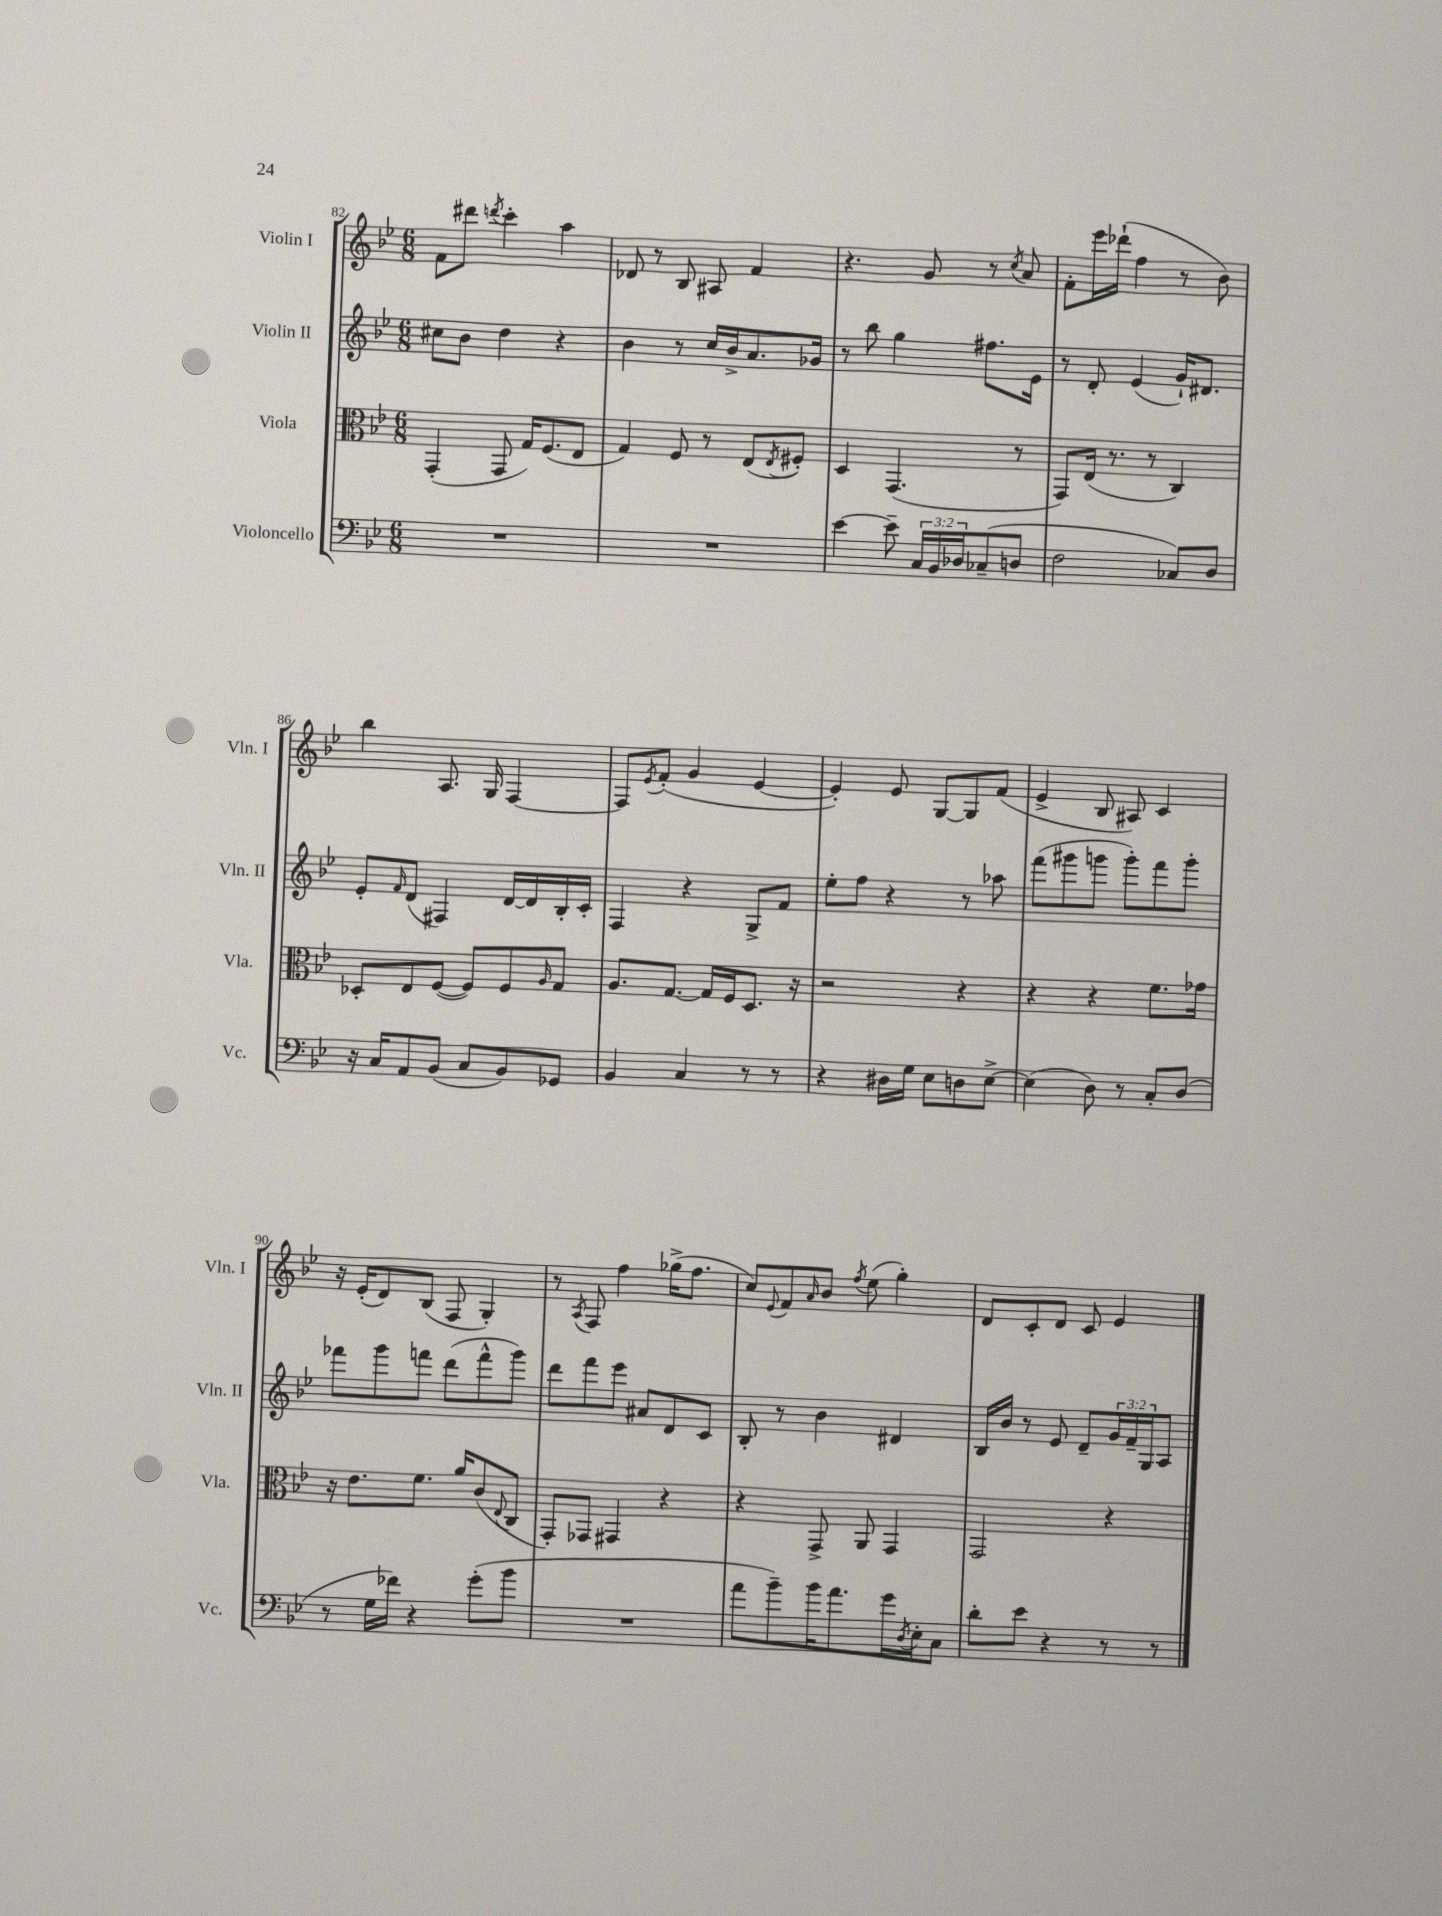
<<
\new StaffGroup <<
\new Staff = "s0" \with { instrumentName = "Violin I" shortInstrumentName = "Vln. I" } {
    \clef treble \key bes \major \numericTimeSignature \time 6/8
    f'8 dis'''8 \acciaccatura { d'''8 } c'''4-. a''4 |
    des'8 r8 bes8 ais8 f'4 |
    r4. g'8 r8 \acciaccatura { c''8 } a'8 |
    f'8-. ees'''16 des'''16-!( f''4 r8 bes'8) |
    bes''4 a8. g16 f4~ |
    f8 \acciaccatura { ees'8 } f'8-.( g'4 ees'4~ |
    ees'4-.) ees'8 g8~ g8 f'8( |
    ees'4-> bes8 ais8) c'4 |
    r16 ees'16-.( d'8) bes8( f8 g4-.) |
    r8 \acciaccatura { a8 } f8 f''4 ges''16->( f''8. |
    c''8) \appoggiatura { ees'8 } f'8 \grace { a'16 } bes'8 \acciaccatura { f''8 } ees''8( g''4-.) |
    d'8 c'8-. d'8 c'8 ees'4 \bar "|." |
}
\new Staff = "s1" \with { instrumentName = "Violin II" shortInstrumentName = "Vln. II" } {
    \clef treble \key bes \major \numericTimeSignature \time 6/8 \override Staff.TupletNumber.text = #tuplet-number::calc-fraction-text
    cis''8 bes'8 d''4 r4 |
    bes'4 r8 c''16 bes'16-> a'8. ges'16 |
    r8 bes''8 g''4 fis''8. ees'16 |
    r8 d'8-. ees'4( g'16-!) dis'8. |
    ees'8-. \grace { f'16 } d'8( fis4) d'16~ d'16 bes16-. c'16-. |
    f4 r4 g8-> f'8 |
    ees''8-. f''8 r4 r8 aes''8 |
    f'''8( gis'''8 g'''8 g'''8-.) f'''8 g'''8-. |
    fes'''8 g'''8 f'''8 d'''8( f'''8-^ g'''8) |
    d'''8 f'''8 ees'''8 ais'8 d'8 c'8 |
    bes8-. r8 bes'4 dis'4 |
    bes16 bes'16 r8 ees'8 d'8-- \tuplet 3/2 { g'16 f'16-- g16 } a8 \bar "|." |
}
\new Staff = "s2" \with { instrumentName = "Viola" shortInstrumentName = "Vla." } {
    \clef alto \key bes \major \numericTimeSignature \time 6/8
    g,4-.( g,8 g16) f8.( ees8 |
    g4) f8 r8 ees8( \acciaccatura { ees8 } fis8-.) |
    d4 g,4.( r8 |
    g,8) ees16( r8. r8 c4) |
    des8-. ees8 f8~( f8) f8 \grace { a16 } g8 |
    a8. g8.~ g16 f16 d8. r16 |
    r2 r4 |
    r4 r4 f'8. ges'16 |
    r16 ees'8. f'8. a'16 c'8( \appoggiatura { ees8 } c8 |
    g,8-.) ges,8 gis,4 r4 |
    r4 g,8-> a,8 g,4 |
    g,2 r4 \bar "|." |
}
\new Staff = "s3" \with { instrumentName = "Violoncello" shortInstrumentName = "Vc." } {
    \clef bass \key bes \major \numericTimeSignature \time 6/8 \override Staff.TupletNumber.text = #tuplet-number::calc-fraction-text
    R2. |
    R2. |
    ees'4~ ees'8-- \tuplet 3/2 { c16 bes,16 des16 } ces8--( d8 |
    f2 ces8) d8 |
    r16 c16 a,8 bes,8( c8 bes,8) ges,8 |
    bes,4 c4 r8 r8 |
    r4 dis16 g16 ees8 d8 ees8~-> |
    ees4( d8) r8 c8-. d8( |
    r8 g16 fes'16) r4 g'8-.( bes'8 |
    R2. |
    a'8 bes'8--) bes'16 a'8. g'16 \acciaccatura { d8 } ees16-. c8 |
    d'8-. ees'8 r4 r8 r8 \bar "|." |
}
>>
>>
\layout { \context { \Score currentBarNumber = #82 } }
